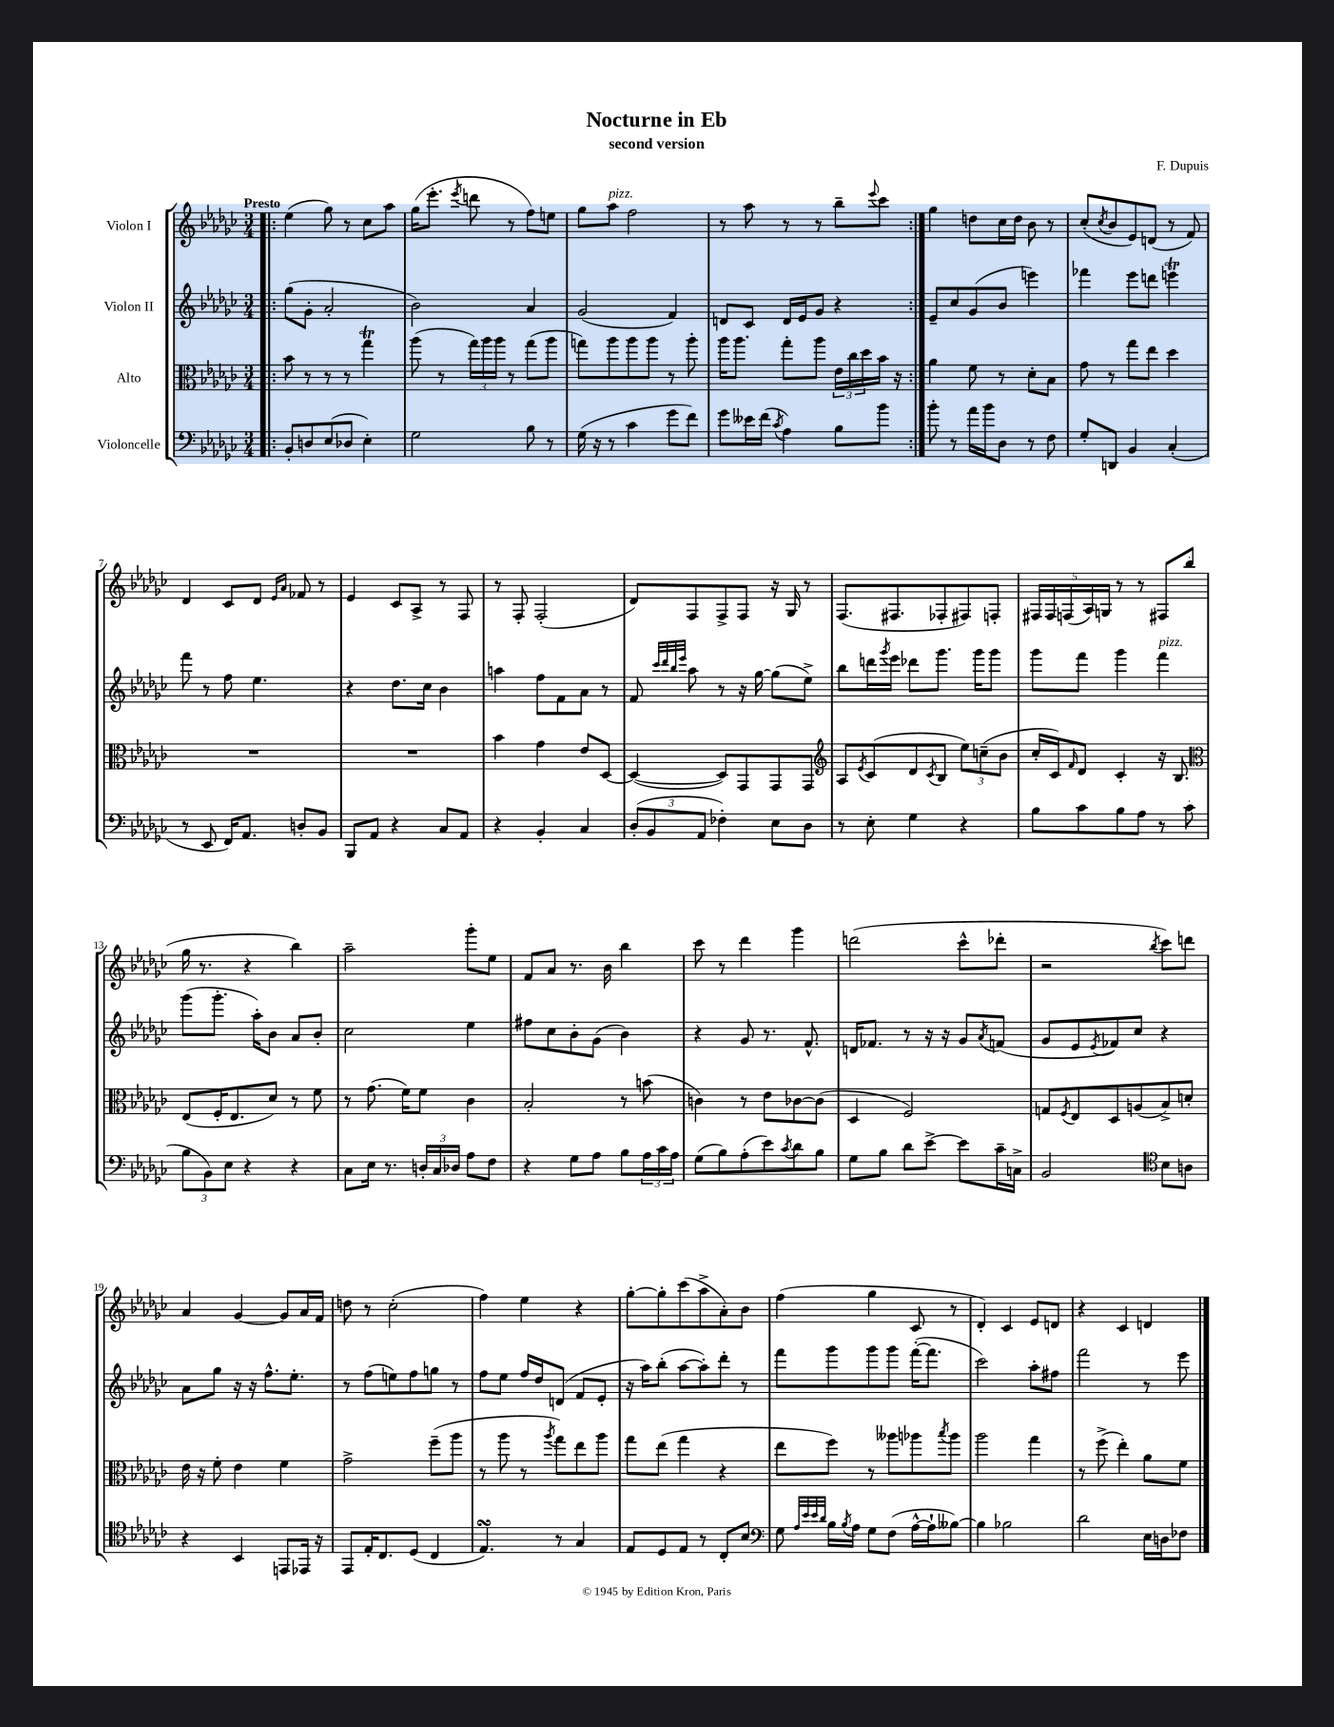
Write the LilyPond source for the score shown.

\header { title = "Nocturne in Eb" composer = "F. Dupuis" subtitle = "second version" }
<<
\new StaffGroup <<
\new Staff = "s0" \with { instrumentName = "Violon I" } {
    \clef treble \key ges \major \numericTimeSignature \time 3/4 \tempo "Presto"
    \repeat volta 2 { \bar ".|:" ees''4( ges''8) r8 ces''8 aes''8 |
    ges''16( ees'''8.-. \acciaccatura { ees'''8 } d'''8 r8 f''8) e''8 |
    ges''8 aes''8^\markup { \italic "pizz." } f''2 |
    r8 aes''8 r8 r8 bes''8-- \appoggiatura { ees'''8 } ces'''8 | }
    ges''4 d''8 ces''16 d''16 bes'8 r8 |
    ces''8-.( \acciaccatura { ces''8 } bes'8 ees'8) d'8( r8 f'8) |
    des'4 ces'8 des'8 \grace { ees'16 aes'16 } fes'8 r8 |
    ees'4 ces'8 aes8-> r8 f8 |
    r8 f8-. f2-.( |
    des'8) f8 f8-> f8 r16 ges16 r8 |
    f8.( fis8. fes8-. fis8) f8-. |
    \tuplet 5/4 { fis16 fis16 f16( aes16) g16 } r8 r8 fis8 bes''8( |
    ges''16 r8. r4 bes''4) |
    aes''2-- ges'''8-. ees''8 |
    f'8 aes'8 r8. bes'16 bes''4 |
    ces'''8 r8 des'''4 ges'''4 |
    d'''2( ces'''8-^ des'''8-. |
    r2 \acciaccatura { bes''8 } ces'''8) d'''8 |
    aes'4 ges'4~ ges'8 aes'16 f'16 |
    d''8 r8 ces''2-.( |
    f''4) ees''4 r4 |
    ges''8~-. ges''8-. ces'''8( aes''8-> aes'8-.) bes'8 |
    f''4( ges''4 ces'8 r8 |
    des'4-.) ces'4 ees'8 d'8 |
    r4 ces'4 d'4 \bar "|." |
}
\new Staff = "s1" \with { instrumentName = "Violon II" } {
    \clef treble \key ges \major \numericTimeSignature \time 3/4
    \repeat volta 2 { \bar ".|:" ges''8( ges'8-. aes'2-. |
    bes'2) aes'4 |
    ges'2( f'4) |
    d'8 ces'8 d'16 ees'16 ges'8 r4 | }
    ees'8-- ces''8 ges'8( bes'8 e'''4) |
    fes'''4 ees'''8 d'''8 e'''4\trill |
    f'''8 r8 f''8 ees''4. |
    r4 des''8. ces''16 bes'4 |
    a''4 f''8 f'8 aes'8 r8 |
    f'8 \grace { ces'''32 des'''32 bes''32 ees'''32 } aes''8 r8 r16 ges''16~ ges''8( ees''8->) |
    bes''8 d'''16 \acciaccatura { ges'''8 } ees'''16 des'''8 ges'''8. ges'''16 ges'''8 |
    ges'''8 f'''8 ges'''4 f'''4^\markup { \italic "pizz." } |
    ges'''8( ges'''8.-. aes''16-.) bes'8 aes'8 bes'8-. |
    ces''2 ees''4 |
    fis''8 ces''8 bes'8-. ges'8( bes'4) |
    r4 ges'8 r8. f'8.-^ |
    d'16 fes'8. r8 r16 r16 ges'8 \acciaccatura { aes'8 } f'8( |
    ges'8 ees'8 \acciaccatura { ees'8 } fes'8) ces''8 r4 |
    aes'8 ges''8 r16 r16 f''8.-^ ees''8.-. |
    r8 f''8( e''8) f''8 g''8 r8 |
    f''8 ees''8 f''16 des''16 d'8( f'8 ees'8-. |
    r16 aes''16) bes''8-.( aes''8~ aes''8-.) des'''8-. r8 |
    f'''8 ges'''8 ges'''8 ges'''8 f'''16~-.( f'''8. |
    ces'''2) aes''8-. fis''8 |
    f'''2 r8 ees'''8 \bar "|." |
}
\new Staff = "s2" \with { instrumentName = "Alto" } {
    \clef alto \key ges \major \numericTimeSignature \time 3/4
    \repeat volta 2 { \bar ".|:" bes'8 r8 r8 r8 ges''4\trill |
    aes''8( r8 \tuplet 3/2 { ges''16) aes''16 aes''16 } r8 ges''8( aes''8 |
    g''8) aes''8 aes''8 aes''8 r8 aes''8-. |
    aes''16 aes''8. ges''8-. aes''8 \tuplet 3/2 { ees'16 ces''16 des''16 } bes'16 r16 | }
    aes'4 f'8 r8 des'8-. bes8 |
    ges'8 r8 ges''8 ees''8 des''4 |
    R2. |
    R2. |
    bes'4 ges'4 ees'8 des8~ |
    des4~( des8) ges,8 ges,8 ges,8 |
    \clef treble aes8 \acciaccatura { ees'8 } ces'8( des'8 \acciaccatura { ces'8 } bes8 \tuplet 3/2 { ees''8) c''8--( bes'8 } |
    ces''16-. ces'16) \grace { f'16 } des'8 ces'4-. r16 bes8. |
    \clef alto ees8( f16-. ees8. des'8) r8 f'8 |
    r8 ges'8.( f'16) f'8 ces'4 |
    bes2-. r8 b'8( |
    c'4) r8 ees'8 ces'8~ ces'8( |
    des4 f2) |
    g8 \acciaccatura { f8 } ees8 des8 a8( bes8->) d'8-. |
    ees'16 r16 f'8-. ees'4 f'4 |
    ges'2-> f''8--( aes''8 |
    r8 aes''8 r8 \acciaccatura { aes''8 } ges''8) ees''8 aes''8 |
    ges''8 ees''8( ges''4 r4 |
    ees''8 f''8) r8 aeses''8 aes''8 \acciaccatura { bes''8 } aes''8 |
    aes''2 ges''4 |
    r8 f''8->( ees''4-.) aes'8 f'8 \bar "|." |
}
\new Staff = "s3" \with { instrumentName = "Violoncelle" } {
    \clef bass \key ges \major \numericTimeSignature \time 3/4
    \repeat volta 2 { \bar ".|:" bes,8-. d8 ees8( des8 ees4-.) |
    ges2 bes8 r8 |
    ges16( r16 r8 ces'4 ges'8 f'8) |
    ges'8 eeses'16 f'16( \acciaccatura { ces'8 } aes4) bes8 bes'8 | }
    bes'8-. r8 aes'16 bes'16 des8 r8 f8 |
    ges8-. d,8 bes,4 ces4-.( |
    r8 ees,8 f,16) aes,8. d8-. bes,8 |
    bes,,8 aes,8 r4 ces8 aes,8 |
    r4 bes,4-. ces4 |
    \tuplet 3/2 { des8-.( bes,8 aes,8 } fes4-.) ees8 des8 |
    r8 ees8-. ges4 r4 |
    bes8 ces'8 bes8 aes8 r8 ces'8( |
    \tuplet 3/2 { bes8 bes,8) ees8 } r4 r4 |
    ces8 ees16 r8. \tuplet 3/2 { d16-. ces16 des16 } aes8 f8 |
    r4 ges8 aes8 bes8 \tuplet 3/2 { aes16 ces'16 aes16 } |
    ges8( bes8) aes8-.( ees'8) \acciaccatura { ces'8 } des'8 bes8 |
    ges8 bes8 des'8 ees'8~-> ees'8 ces'16-- c16-> |
    bes,2 \clef tenor bes8 a8 |
    r4 bes,4 e,8 ees,16 r16 |
    ees,8 ees16-. ces8. des8( ces4 |
    ees4.\turn) r8 ges4 |
    ees8 des8 ees8 r8 ces8-. bes8 |
    \clef bass ges8 \grace { aes32 ees'32 ees'32 des'32 } bes16 \acciaccatura { bes8 } aes16 ges8 f8( aes16~-^ aes16-! beses8~) |
    beses4 bes2 |
    des'2 ees16 d16 fes8 \bar "|." |
}
>>
>>
